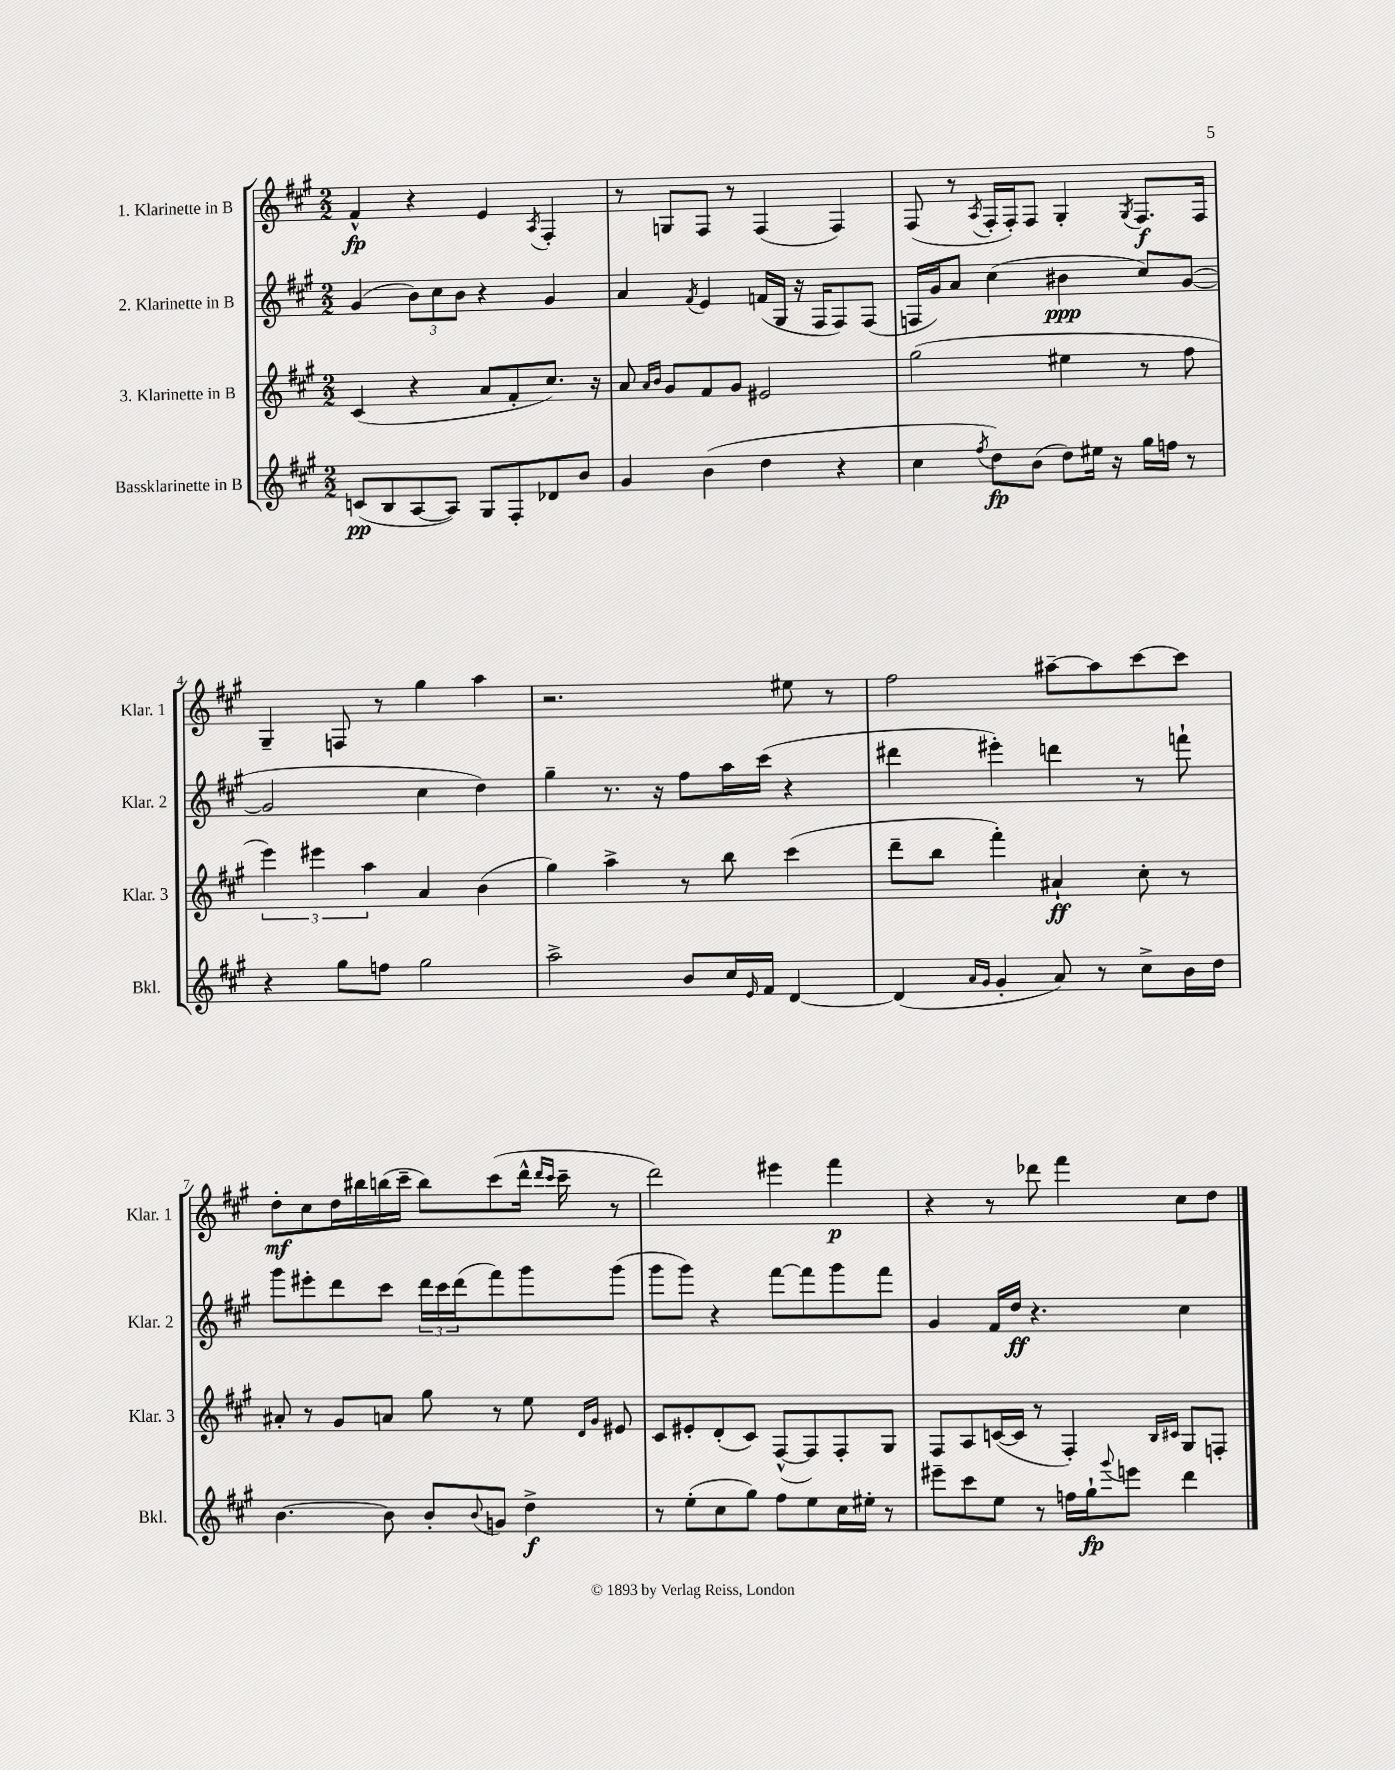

**kern	**kern	**kern	**kern
*staff4	*staff3	*staff2	*staff1
*clefG2	*clefG2	*clefG2	*clefG2
*k[f#c#g#]	*k[f#c#g#]	*k[f#c#g#]	*k[f#c#g#]
*M2/2	*M2/2	*M2/2	*M2/2
(8c/L	(4c#/	(4g#/	4f#^^/
8B/	.	.	.
[8A/	4r	12b\L)	4r
.	.	12cc#\	.
8A/]J)	.	.	.
.	.	12b\J	.
8G#/L	8a/L	4r	4e/
8F#'/	8f#'/	.	.
.	.	.	8qA/
8d-/	8.cc#/J)	4g#/	4F#'/
8b/J	.	.	.
.	16r	.	.
=	=	=	=
4g#/	8a/	4a/	8r
.	16qqa/LL	.	.
.	16qqb/JJ	.	.
.	8g#/L	.	8G/L
.	.	8qf#/	.
(4b\	8f#/	4e/	8F#/J
.	8g#/J	.	8r
4dd\	2e#/	(16f/LL	(4F#/
.	.	16G#/JJ	.
.	.	16r	.
.	.	16F#/LK	.
4r	.	8F#/)	4F#/)
.	.	(8F#/J	.
=	=	=	=
4cc#\	(2gg#\	16F/LL	(8F#/
.	.	16g#/J)	.
.	.	8a/J	8r
8qff#/	.	.	8qA/
8dd\L)	.	(4cc#\	16F#'/LL
.	.	.	16F#'/J)
(8b\J	.	.	8F#/J
8dd\L)	4ee#\	4b#\	4G#'/
16ee#\Jk	.	.	.
16r	.	.	.
.	.	.	8qG#/
16gg#\LL	8r	8cc#/L)	8.F#/L
16ff\JJ	.	.	.
8r	8ff#\	([8g#/J	.
.	.	.	16F#/Jk
=	=	=	=
4r	6eee\)	2g#/]	4G#~/
.	6eee#\	.	.
8gg#\L	.	.	8F/
.	6aa\	.	.
8ff\J	.	.	8r
2gg#\	4a/	4cc#\	4gg#\
.	(4b\	4dd\)	4aa\
=	=	=	=
2aa^\	4gg#\)	4gg#~\	2.r
.	4aa^\	8.r	.
.	.	16r	.
8b/L	8r	8ff#\L	.
16cc#/L	8bb\	16aa\L	.
16qqe/	.	.	.
16f#/JJ	.	(16ccc#\JJ	.
[4d/	(4ccc#\	4r	8ee#\
.	.	.	8r
=	=	=	=
(4d/]	8ddd~\L	4ddd#\	2ff#\
.	8bb\J	.	.
16qqa/LL	.	.	.
16qqg#/JJ	.	.	.
4g#'/	4fff#'\)	4eee#'\)	.
8a/)	4a#`/	4ddd\	[8aa#~\L
8r	.	.	8aa#\]
8cc#^\L	8cc#'\	8r	[8ccc#\
16b\L	8r	8fff`\	8ccc#\]J
16dd\JJ	.	.	.
=	=	=	=
[4.b\	8a#'/	8ggg#\L	8dd'\L
.	8r	8eee#'\	8cc#\
.	8g#/L	8ddd\	16dd\L
.	.	.	16bb#\
8b\]	8a/J	8ccc#\J	(16bb\
.	.	.	16ccc#~\JJ
8b'/L	8gg#\	24ddd\LL	8bb\L)
.	.	24ccc#\	.
.	.	(24ddd\J	.
8qqb/	.	.	.
8g/J	8r	8fff#\)	(8ccc#\
4dd^\	8ee\	8ggg#\	16ddd^^\Jk
.	.	.	16qqddd/LL
.	.	.	16qqccc#/JJ
.	.	.	16ccc#~\
.	16qqd/LL	.	.
.	16qqg#/JJ	.	.
.	8e#/	(8ggg#\J	8r
=	=	=	=
8r	8c#/L	8ggg#\L	2ddd\)
(8ee'\L	8e#'/	8ggg#\J)	.
8cc#\	(8d'/	4r	.
8gg#\J)	8c#/J)	.	.
8ff#\L	([8F#^^/L	[8fff#\L	4eee#\
8ee\	8F#/])	8fff#\]	.
16cc#\L	8F#'/	8ggg#\	4fff#\
16ee#'\JJ	.	.	.
8r	8G#/J	8fff#\J	.
=	=	=	=
8eee#~\L	8F#/L	4g#/	4r
8ccc#\	8A/	.	.
8ee\J	([16c/L	16f#/LL	8r
.	16c/]JJ	16dd/JJ	.
8r	8r	4.r	8ddd-\
16ff\LL	4F#'/)	.	4fff#\
16gg#`\J	.	.	.
8qqggg#/	.	.	.
8eee\J	.	.	.
.	16qqB/LL	.	.
.	16qqc#/JJ	.	.
4ddd\	8G#/L	4cc#\	8cc#\L
.	8F'/J	.	8dd\J
==	==	==	==
*-	*-	*-	*-
